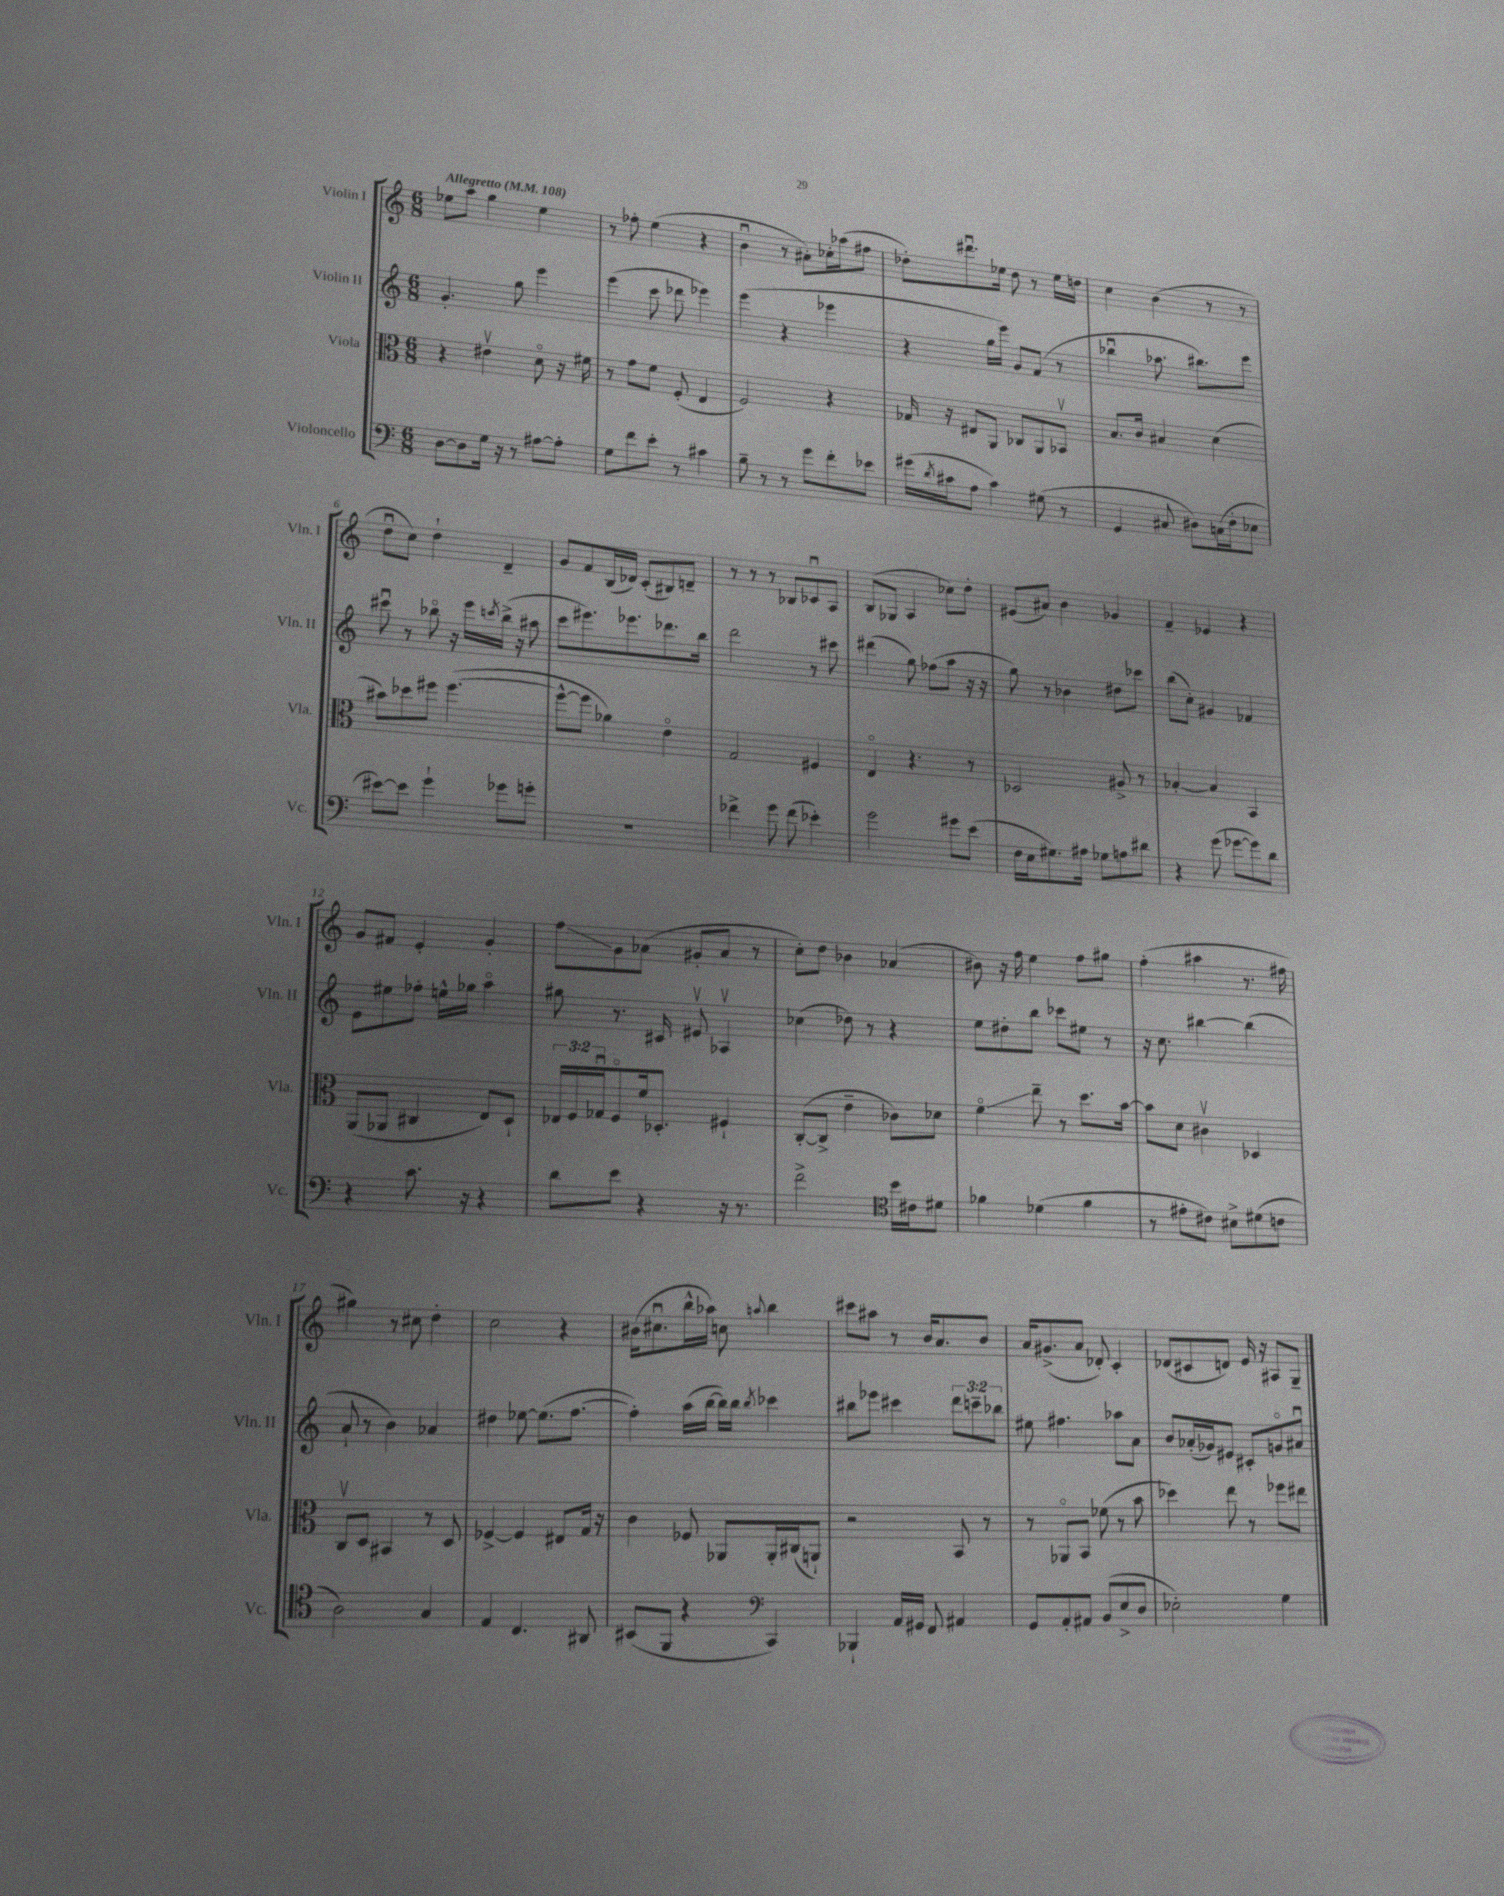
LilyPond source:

<<
\new StaffGroup <<
\new Staff = "s0" \with { instrumentName = "Violin I" shortInstrumentName = "Vln. I" } {
    \clef treble \key c \major \numericTimeSignature \time 6/8 \tempo "Allegretto" 4 = 108
    ees''8 a''8 g''4 ees''4 |
    r8 fes''8-. e''4( r4 |
    b'4\downbow r8 ais'8-.) ces''16-. aes''16( fis''8 |
    des''8-.) dis'''8.\downbow ees''16 des''8 r8 ees''16 d''16 |
    c''4 b'4( r8 r8 |
    d''8\downbow c''8) d''4-! d'4-- |
    g'8 f'8 b16( des'16) c'8-.( bis8) d'8-- |
    r8 r8 r8 bes8 ces'8\downbow a8 |
    b8( ges8 a4 ces''8) d''8-. |
    eis'8( ais'8) b'4 ges'4 |
    f'4-- ees'4 r4 |
    g'8 fis'8 e'4-. g'4-. |
    f''8\glissando g'8 aes'8( gis'8-. aes'8 r8 |
    c''8-.) d''8 bes'4 aes'4( |
    bis'8) r16 f''16 e''4 f''8 gis''8 |
    f''4-.( ais''4 r8. fis''16 |
    gis''4) r8 cis''8 d''4-. |
    c''2 r4 |
    bis'16( cis''8.\downbow b''16-^ aes''16) c''8 \appoggiatura { a''8 } b''4 |
    cis'''8 ais''8 r8 b'16 a'8. b'8 |
    a'16 gis'8.->( a'8 des'8-.) c'4-. |
    des'8( cis'8 d'8) e'16 r16 ais8 g8-- \bar "|." |
}
\new Staff = "s1" \with { instrumentName = "Violin II" shortInstrumentName = "Vln. II" } {
    \clef treble \key c \major \numericTimeSignature \time 6/8 \override Staff.TupletNumber.text = #tuplet-number::calc-fraction-text
    g'4.-. g''8 e'''4 |
    e'''4( c'''8 des'''8 ees'''4) |
    e'''4( r4 ees'''4 |
    r4 g''16 e'''16) g'8 f'8( r8 |
    bes''4\downbow aes''8. bis''8.) e'''8 |
    cis'''8\downbow r8 bes''8\flageolet r16 e'''16 \acciaccatura { c'''8 } bes''16->( r16 ais''8 |
    c'''8 eis'''8.) ees'''8. des'''8. b''16 |
    d'''2 r8 cis'''8 |
    dis'''4( g''8) fes''8( a''8 r16 r16 |
    g''8) r8 bes'4 dis''8 ces'''8 |
    b''8( c''8-.) gis'4 fes'4 |
    e'8 eis''8 fes''8-. e''16-^ ges''16 a''4\flageolet |
    gis''8 r8. cis'16 eis'8\upbow aes4\upbow |
    ces''4( des''8) r8 r4 |
    e''8 dis''8-. b''8 ces'''8 eis''8 r8 |
    r16 c''8. bis''4~ bis''4( |
    a'8-! r8 b'4) aes'4 |
    dis''4 ees''8~ ees''8.( f''8.~ |
    f''4-.) a''16( b''16~ b''16) b''16 \acciaccatura { b''8 } ces'''4 |
    bis''8 ees'''8 cis'''4 \tuplet 3/2 { d'''8 c'''8-- bes''8 } |
    eis''8 fis''4. aes''8 a'8 |
    b'8 aes'16-.( ges'16) eis'8 cis'8-. g'8\flageolet ais'8\downbow \bar "|." |
}
\new Staff = "s2" \with { instrumentName = "Viola" shortInstrumentName = "Vla." } {
    \clef alto \key c \major \numericTimeSignature \time 6/8 \override Staff.TupletNumber.text = #tuplet-number::calc-fraction-text
    r4 eis'4\upbow d'8\flageolet r16 fis'16 |
    r8 g'8 f'8 f8-.( e4 |
    f2) r4 |
    ges16 r16 eis8 a,8 ces8 a,8 bes,8\upbow |
    b8. c'16 bis4 d'4( |
    bis'8) des''8 fis''8 fis''4.~( |
    fis''8~-^ fis''8 aes'4) e'4\flageolet |
    g2 fis4 |
    e4\flageolet r4. r8 |
    des2 ais8-> r8 |
    bes4~-. bes4 b,4 |
    a,8( aes,8 cis4 e8) d8-! |
    \tuplet 3/2 { ees16 f16 ges16\downbow } f8\flageolet f'16 des8.-. fis4-! |
    c8~-.( c8-> e'4-- ces'8) des'8 |
    f'4\flageolet\glissando e''8-- r8 d''8. b'16~ |
    b'8 d'8 cis'4\upbow des4 |
    c8\upbow d8 bis,4 r8 d8 |
    fes4~-> fes4 eis8 g16 r16 |
    c'4 fes8 aes,8 aes,16-. cis16( a,8-!) |
    r2 b,8 r8 |
    r8 aes,8\flageolet b,8 fes'8( r8 b'8 |
    des''4) e''8 r8 fes''8 eis''8 \bar "|." |
}
\new Staff = "s3" \with { instrumentName = "Violoncello" shortInstrumentName = "Vc." } {
    \clef bass \key c \major \numericTimeSignature \time 6/8
    d8~ d8 g16 r16 r8 ais8~ ais8-. |
    g8 f'8 e'8-. r8 cis'4 |
    b8-- r8 r8 g'8 f'8-. ees'8 |
    gis'16( \acciaccatura { d'8 } cis'16 a8 cis'4) gis8( r8 |
    g,4 cis8 dis8) c16( f16-. ees8 |
    eis'8~) eis'8 g'4-! ges'8 g'8-. |
    R2. |
    fes'4-> g'8 fes'8( ees'4-.) |
    g'2 gis'8 e'8( |
    f16 e16 gis8.) ais16 ges8 a8 dis'8 |
    r4 g'8( ges'8~ ges'8) d'8 |
    r4 c'8. r16 r4 |
    d'8 e'8 r4 r16 r8. |
    f'2-> \clef tenor b'16 cis'16 dis'8 |
    fes'4 des'4( fes'4 |
    r8 eis'8-. cis'8) bis8-> dis'8( c'8 |
    a2) g4 |
    e4 c4. ais,8 |
    bis,8( f,8 r4 \clef bass c,4) |
    bes,,4-! a,16 gis,16 f,8 ais,4 |
    g,8 a,8-. ais,8 b,8( e8-> d8 |
    ees2-.) g4 \bar "|." |
}
>>
>>
